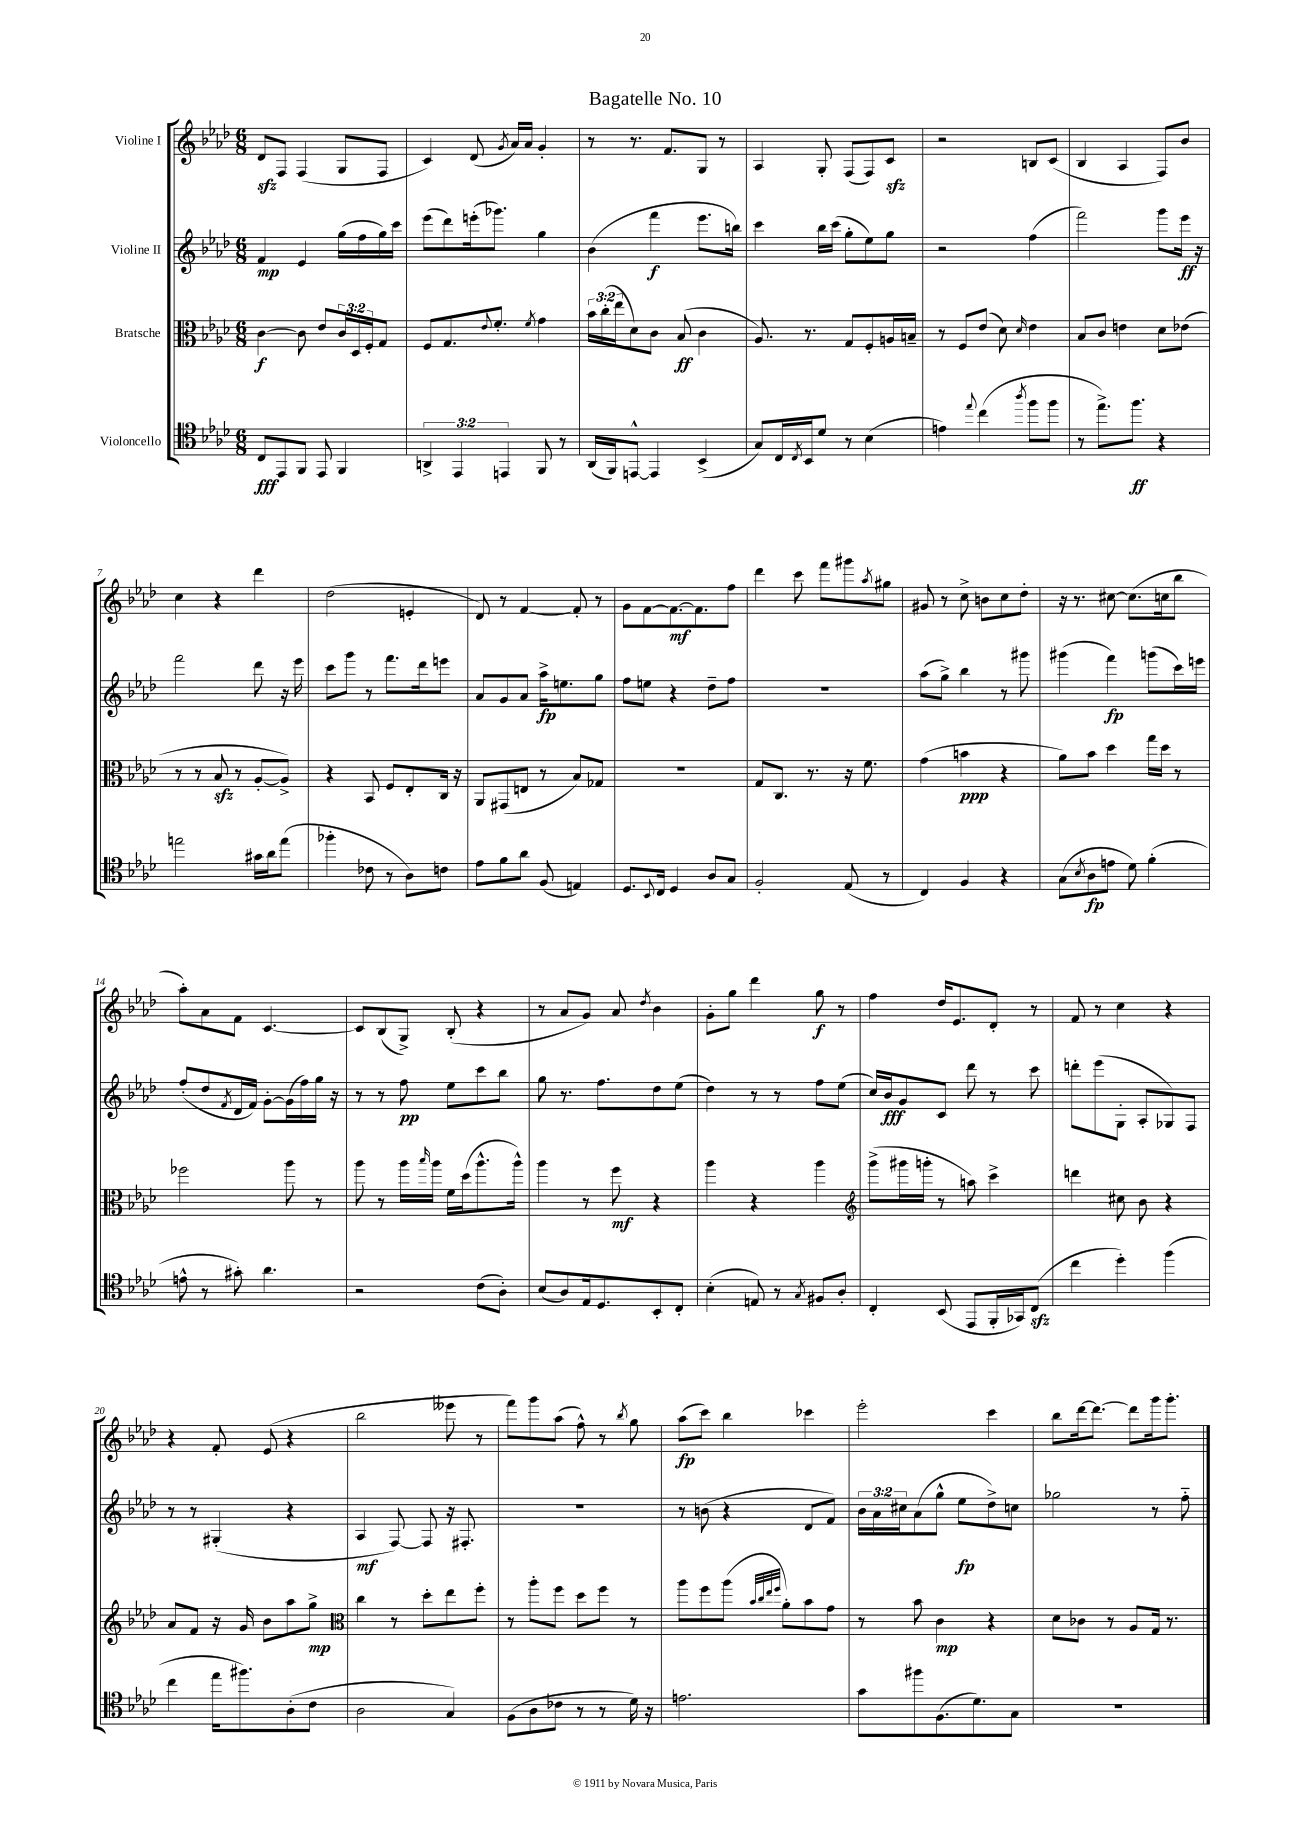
\header { title = "Bagatelle No. 10" }
<<
\new StaffGroup <<
\new Staff = "s0" \with { instrumentName = "Violine I" } {
    \clef treble \key aes \major \numericTimeSignature \time 6/8
    des'8\sfz f8 f4( g8 f8 |
    c'4) des'8( \acciaccatura { g'8 } aes'16) aes'16 g'4-. |
    r8 r8. f'8. g8 r8 |
    aes4 g8-. f8( f8) c'8\sfz |
    r2 b8 c'8( |
    bes4 aes4 f8) bes'8 |
    c''4 r4 des'''4 |
    des''2( e'4-. |
    des'8) r8 f'4~ f'8-. r8 |
    g'8 f'8~ f'8.~\mf f'8. f''8 |
    des'''4 c'''8 f'''8 gis'''8 \acciaccatura { aes''8 } gis''8 |
    gis'8 r8 c''8-> b'8 c''8 des''8-. |
    r16 r8. cis''8~ cis''8.( c''16 bes''8 |
    aes''8-.) aes'8 f'8 c'4.~ |
    c'8 bes8( g8->) bes8-.( r4 |
    r8 aes'8 g'8) aes'8 \acciaccatura { des''8 } bes'4 |
    g'8-. g''8 des'''4 g''8\f r8 |
    f''4 des''16 ees'8. des'8-. r8 |
    f'8 r8 c''4 r4 |
    r4 f'8-. ees'8( r4 |
    bes''2 eeses'''8 r8 |
    f'''8) g'''8 aes''8( f''8-^) r8 \acciaccatura { bes''8 } g''8 |
    aes''8\fp( c'''8) bes''4 ces'''4 |
    ees'''2-. c'''4 |
    bes''8 des'''16~ des'''8.~ des'''8 g'''16 g'''8.-. \bar "|." |
}
\new Staff = "s1" \with { instrumentName = "Violine II" } {
    \clef treble \key aes \major \numericTimeSignature \time 6/8 \override Staff.TupletNumber.text = #tuplet-number::calc-fraction-text
    f'4\mp ees'4 g''16( f''16 g''16) c'''16 |
    ees'''8( des'''8) e'''16-.( ges'''8.) g''4 |
    bes'4( f'''4\f ees'''8. b''16) |
    c'''4 bes''16 c'''16( g''8-. ees''8) g''8 |
    r2 f''4( |
    f'''2) g'''8 ees'''16\ff r16 |
    f'''2 des'''8 r16 ees'''16 |
    c'''8 g'''8 r8 f'''8. des'''16 e'''8 |
    aes'8 g'8 aes'8 aes''16->\fp e''8. g''8 |
    f''8 e''8 r4 des''8-- f''8 |
    R2. |
    aes''8( g''8->) bes''4 r8 gis'''8 |
    gis'''4( f'''4\fp) g'''8( c'''16) e'''16 |
    f''8-.( des''8 \acciaccatura { f'8 } des'16 f'16) g'8~-. g'16( f''16) g''16 r16 |
    r8 r8 f''8\pp ees''8 c'''8 bes''8 |
    g''8 r8. f''8. des''8 ees''8( |
    des''4) r8 r8 f''8 ees''8( |
    c''16) bes'16\fff g'8 c'8 des'''8 r8 c'''8 |
    d'''8-. ees'''8( g8-. aes8-. ges8) f8 |
    r8 r8 gis4-.( r4 |
    aes4\mf f8~) f8 r16 fis8.-. |
    R2. |
    r8 b'8( r4 des'8 f'8) |
    \tuplet 3/2 { bes'16 aes'16 cis''16 } aes'8( g''8-^ ees''8\fp des''8->) c''8 |
    ges''2 r8 f''8-_ \bar "|." |
}
\new Staff = "s2" \with { instrumentName = "Bratsche" } {
    \clef alto \key aes \major \numericTimeSignature \time 6/8 \override Staff.TupletNumber.text = #tuplet-number::calc-fraction-text
    c'4~\f c'8 ees'8 \tuplet 3/2 { c'16 des16 f16-. } g8 |
    f8 g8. \appoggiatura { ees'8 } f'8.-. \acciaccatura { f'8 } g'4 |
    \tuplet 3/2 { bes'16 c''16-.( ees''16 } des'8) c'8 bes8\ff( c'4 |
    aes8.) r8. g8 f8-. a16 b16-- |
    r8 f8 ees'8( des'8) \grace { des'16 } ees'4 |
    bes8 c'8 e'4 des'8 ees'8( |
    r8 r8 bes8\sfz r8 aes8~-. aes8->) |
    r4 bes,8 f8 ees8-. c16 r16 |
    aes,8 gis,8( e8 r8 bes8) ges8 |
    R2. |
    g8 c8. r8. r16 f'8. |
    g'4( b'4\ppp r4 |
    aes'8) bes'8 des''4 g''16 des''16 r8 |
    fes''2 aes''8 r8 |
    aes''8 r8 aes''16 \grace { bes''16 } aes''16 f'16 des''16( aes''8.-^ aes''16-^) |
    aes''4 r8 f''8\mf r4 |
    aes''4 r4 aes''4 |
    \clef treble g'''8->( gis'''16 g'''16-. r8 a''8) c'''4-> |
    d'''4 cis''8 bes'8 r4 |
    aes'8 f'8 r16 g'16 bes'8 aes''8 g''8->\mp |
    \clef alto c''4 r8 des''8-. ees''8 f''8-. |
    r8 aes''8-. f''8 des''8 f''8 r8 |
    aes''8 f''8 aes''8( \grace { bes'32 c''32 ees''32 f''32 } aes'8-.) bes'8 g'8 |
    r8 bes'8 c'4\mp r4 |
    des'8 ces'8 r8 aes8 g16 r8. \bar "|." |
}
\new Staff = "s3" \with { instrumentName = "Violoncello" } {
    \clef tenor \key aes \major \numericTimeSignature \time 6/8 \override Staff.TupletNumber.text = #tuplet-number::calc-fraction-text
    c8\fff ees,8 f,8 ees,8 f,4 |
    \tuplet 3/2 { a,4-> ees,4 e,4 } f,8 r8 |
    aes,16( f,16) e,8~-^ e,4 bes,4->( |
    g8) c16 \acciaccatura { c8 } bes,16 des'8 r8 bes4( |
    e'4) \appoggiatura { ees''8 } c''4( \acciaccatura { aes''8 } f''8 f''8 |
    r8 ees''8.->) f''8.\ff r4 |
    e''2 gis'16 aes'16 e''8( |
    fes''4-. ces'8 r8 aes8) c'8 |
    ees'8 f'8 aes'8 f8( e4) |
    des8. \appoggiatura { bes,8 } c16 des4 aes8 g8 |
    f2-. ees8( r8 |
    c4) f4 r4 |
    g8( \acciaccatura { bes8 } aes8\fp e'8 des'8) f'4-.( |
    e'8-^ r8 gis'8-.) aes'4. |
    r2 c'8( aes8-.) |
    bes8( aes8) ees16 des8. bes,8-. c8-. |
    bes4-.( e8) r8 \acciaccatura { g8 } fis8 aes8-. |
    c4-. bes,8( ees,8 f,16-. ges,16) c8\sfz( |
    c''4 des''4-.) f''4( |
    c''4 ees''16 fis''8.) aes8-.( c'8 |
    aes2 g4) |
    f8( aes8 ces'8 r8 r8 des'16) r16 |
    e'2. |
    g'8 fis''8 f8.( des'8.) g8 |
    R2. \bar "|." |
}
>>
>>
